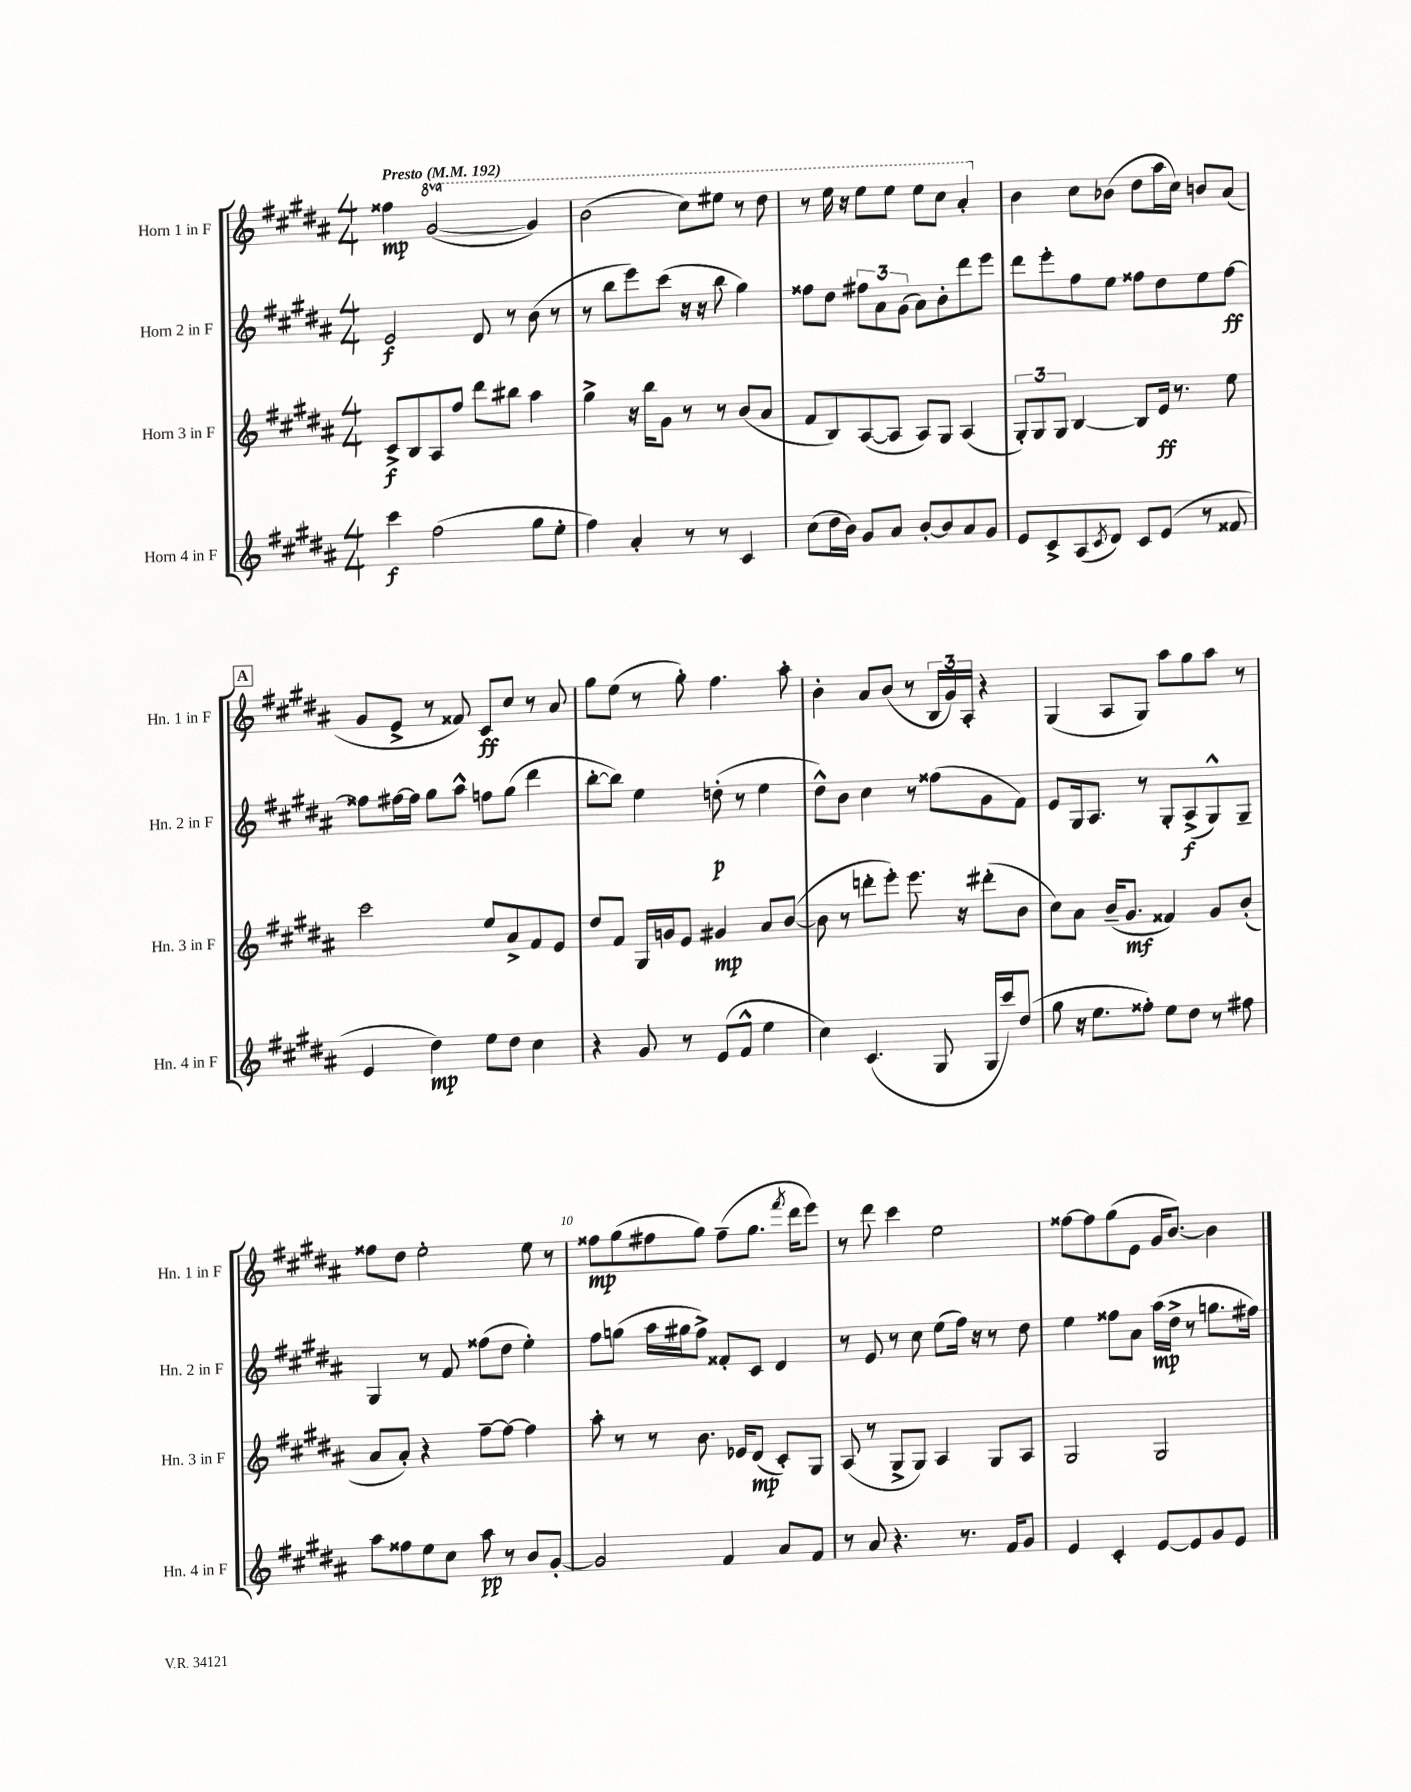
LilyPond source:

<<
\new StaffGroup <<
\new Staff = "s0" \with { instrumentName = "Horn 1 in F" shortInstrumentName = "Hn. 1 in F" } {
    \clef treble \key b \major \numericTimeSignature \time 4/4 \set Staff.ottavationMarkups = #ottavation-simple-ordinals \tempo "Presto" 4 = 192
    fisis''4\mp \ottava #1 gis''2~( gis''4) |
    b''2( cis'''8) eis'''8 r8 dis'''8 |
    r8 e'''16 r16 e'''8 e'''8 e'''8 cis'''8 ais''4-. \ottava #0 |
    b'4 cis''8 bes'8( dis''8 ais''16 cis''16) b'8 ais'8( |
    \mark \markup { \box "A" } gis'8 e'8-> r8 fisis'8) cis'8\ff cis''8 r8 ais'8 |
    gis''8 e''8( r8 gis''8-.) fis''4. ais''8-. |
    b'4-. ais'8 b'8( r8 \tuplet 3/2 { b16 gis'16) ais16-. } r4 |
    gis4( ais8 gis8) ais''8 gis''8 ais''8 r8 |
    fisis''8 dis''8 e''2-. e''8 r8 |
    fisis''8\mp gis''8( fis''8 gis''8) fis''8--( gis''8. \acciaccatura { fis'''8 } dis'''16 e'''8) |
    r8 dis'''8 cis'''4 e''2 |
    fisis''8~ fisis''8 gis''8( e'8 gis'16 b'8.~) b'4 \bar "|." |
}
\new Staff = "s1" \with { instrumentName = "Horn 2 in F" shortInstrumentName = "Hn. 2 in F" } {
    \clef treble \key b \major \numericTimeSignature \time 4/4
    e'2\f dis'8 r8 b'8( r8 |
    r8 b''8 e'''8) cis'''8( r16 r16 b''8 gis''4) |
    fisis''8 dis''8 \tuplet 3/2 { fis''8 ais'8 gis'8( } ais'8) b'8-. dis'''8 e'''8 |
    dis'''8 e'''8-. fis''8 e''8 fisis''8 dis''8 e''8 fisis''8~\ff |
    \mark \markup { \box "A" } fisis''8 fis''16~ fis''16 gis''8 ais''8-^ f''8 gis''8( dis'''4 |
    b''8~-. b''8) e''4 d''8-.\p( r8 e''4 |
    dis''8-^) b'8 cis''4 r8 fisis''8( gis'8 fis'8) |
    e'8 gis16 ais8. r8 gis8-. ais8->\f( gis8-^) gis8-- |
    gis4 r8 fis'8 fisis''8( dis''8 e''4-.) |
    fis''8 g''8( ais''16 gis''16 fis''8->) fisis'8-. cis'8 dis'4 |
    r8 e'8 r8 cis''8 e''8( fis''16) r16 r8 dis''8 |
    e''4 fisis''8 ais'8 ais''16\mp( dis''16-> r8 g''8. fis''16) \bar "|." |
}
\new Staff = "s2" \with { instrumentName = "Horn 3 in F" shortInstrumentName = "Hn. 3 in F" } {
    \clef treble \key b \major \numericTimeSignature \time 4/4
    cis'8->\f b8 ais8 fis''8 dis'''8 bis''8 ais''4 |
    gis''4-> r16 b''16 gis'8 r8 r8 b'8( ais'8 |
    fis'8 b8) ais8~( ais8 ais8) gis8 ais4( |
    \tuplet 3/2 { gis8-.) gis8 gis8 } b4~ b8 e'16\ff r8. e''8 |
    \mark \markup { \box "A" } cis'''2 e''8 ais'8-> fis'8 e'8 |
    dis''8 fis'8 gis16 g'16 e'8 gis'4\mp ais'8 b'8~( |
    b'8 r8 d'''8-. e'''8-.) e'''8. r16 dis'''8-.( b'8 |
    cis''8) ais'8 b'16--( gis'8.\mf fisis'4) gis'8 b'8-.( |
    ais'8 ais'8-.) r4 fis''8~-- fis''8~ fis''4 |
    ais''8-. r8 r8 b'8. ees'16 dis'8\mp( cis'8-.) gis8 |
    ais8( r8 gis8-> gis8) ais4 gis8 ais8 |
    gis2 gis2 \bar "|." |
}
\new Staff = "s3" \with { instrumentName = "Horn 4 in F" shortInstrumentName = "Hn. 4 in F" } {
    \clef treble \key b \major \numericTimeSignature \time 4/4
    cis'''4\f fis''2( gis''8 e''8-. |
    fis''4) ais'4-. r8 r8 cis'4 |
    cis''8( dis''16 b'16) gis'8 ais'8 b'8~-. b'8 ais'8 gis'8 |
    e'8 cis'8-> ais8( \acciaccatura { cis'8 } dis'8) cis'8 e'8( r8 fisis'8 |
    \mark \markup { \box "A" } e'4 dis''4\mp) e''8 dis''8 cis''4 |
    r4 gis'8 r8 e'8( fis'8-^ e''4 |
    cis''4) cis'4.( gis8 gis16 cis'''16) dis''8( |
    gis''8 r16 e''8. fisis''8-.) e''8 dis''8 r8 fis''8 |
    ais''8 fisis''8 e''8 cis''8 ais''8\pp r8 b'8 gis'8~-. |
    gis'2 fis'4 ais'8 fis'8 |
    r8 ais'8 r4. r8. fis'16 gis'8 |
    e'4 cis'4-. e'8~ e'8 gis'8 e'8 \bar "|." |
}
>>
>>
\layout { \context { \Score \override BarNumber.break-visibility = ##(#f #t #t) barNumberVisibility = #(every-nth-bar-number-visible 5) } }
